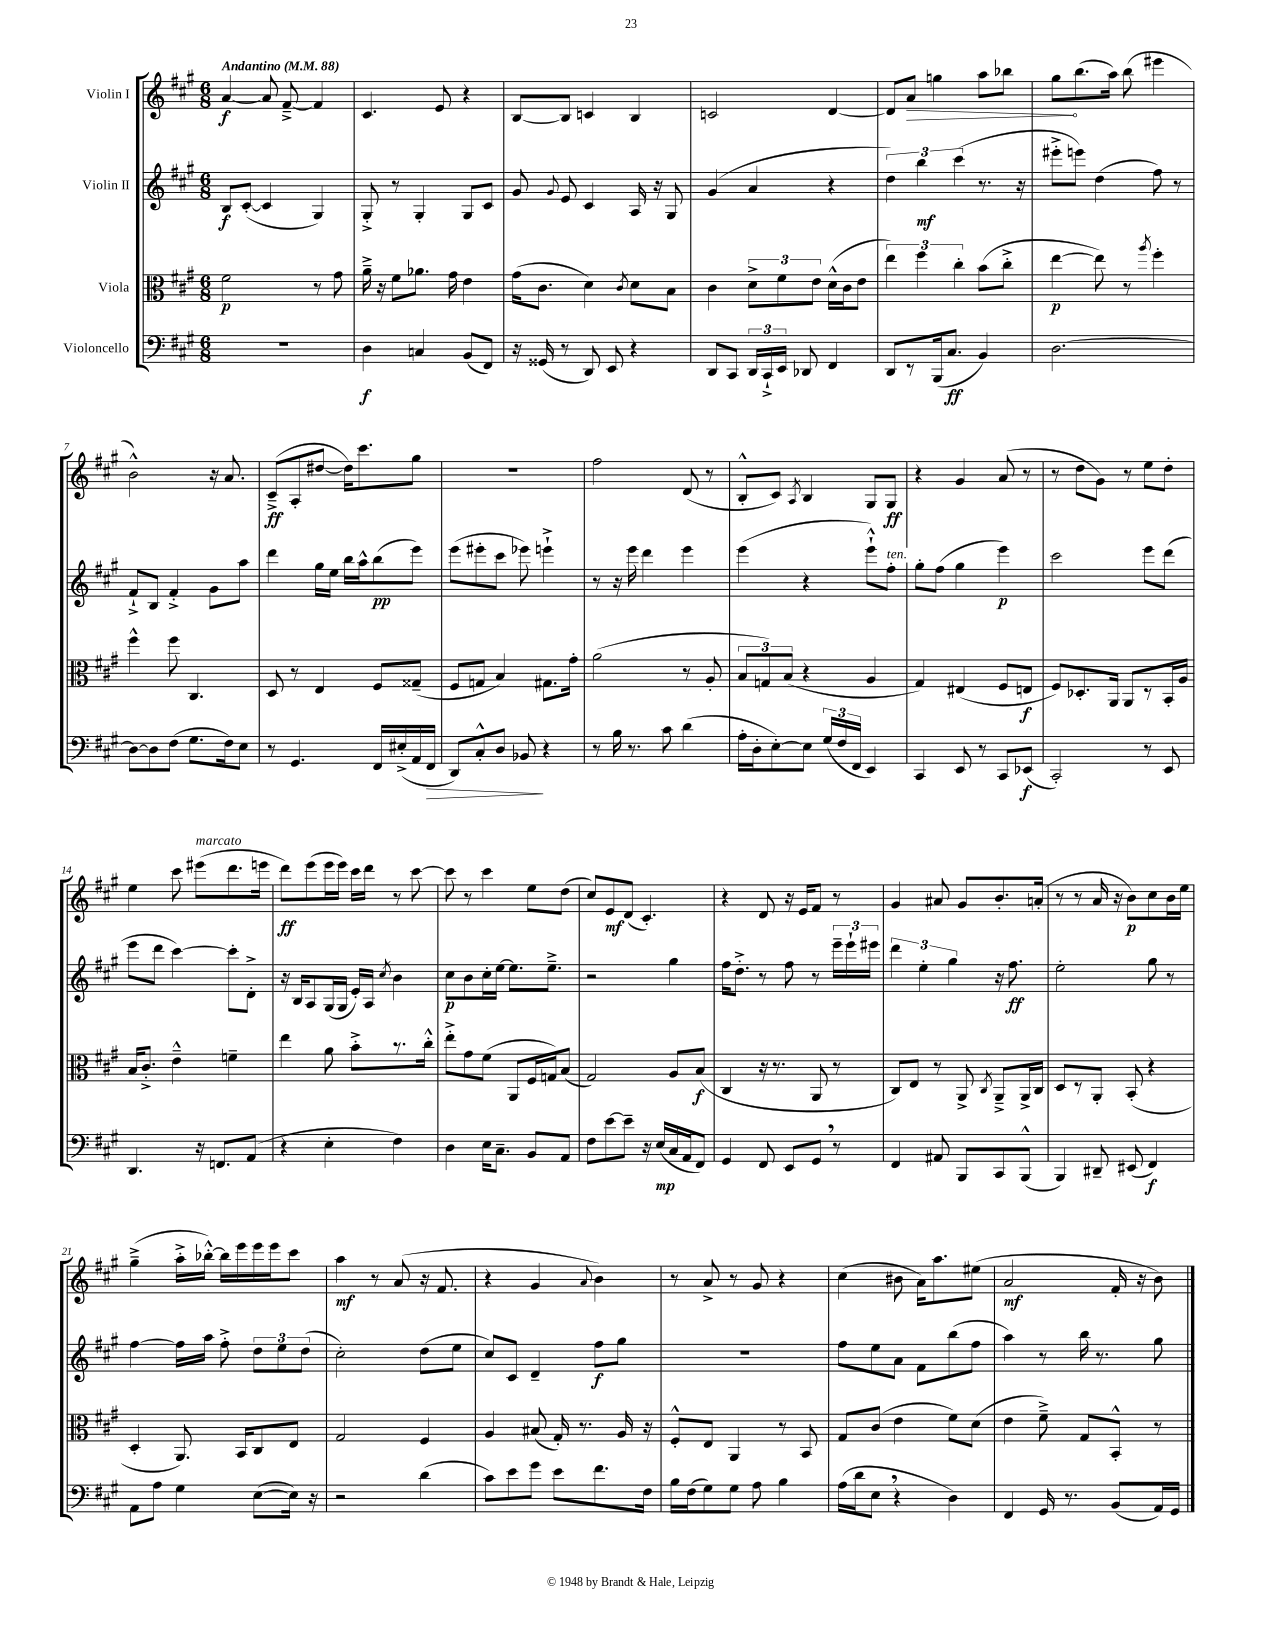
<<
\new StaffGroup <<
\new Staff = "s0" \with { instrumentName = "Violin I" } {
    \clef treble \key a \major \numericTimeSignature \time 6/8 \tempo "Andantino" 4 = 88
    \autoBeamOff a'4~\f a'8 fis'8~---> fis'4 |
    cis'4. e'8 r4 |
    b8[~ b8] c'4 b4 |
    c'2 d'4~ |
    d'8[ \once \override Hairpin.circled-tip = ##t a'8]\> g''4 a''8[ bes''8] |
    gis''8[\! b''8.( a''16]) b''8( eis'''4 |
    b'2-^) r16 a'8. |
    cis'8[--->\ff( a8-. dis''8]~ dis''16[) cis'''8. gis''8] |
    R2. |
    fis''2 d'8( r8 |
    b8[-.-^ cis'8]) \acciaccatura { a8 } b4 gis8[ gis8]\ff |
    r4 gis'4 a'8( r8 |
    r8 d''8[ gis'8]) r8 e''8[ d''8]-. |
    e''4 cis'''8 eis'''8[^\markup { \italic "marcato" }( d'''8. e'''16] |
    d'''8[\ff) e'''8( e'''16 e'''16]) cis'''16[ d'''16] r8 cis'''8~ |
    cis'''8 r8 cis'''4 e''8[ d''8]( |
    cis''8[) e'8\mf d'8]( cis'4.-.) |
    r4 d'8 r16 e'16[ fis'8] r8 |
    gis'4 ais'8 gis'8[ b'8.-. a'16]-.( |
    r8 r8 a'16 r16 b'8[\p) cis''8 b'16 e''16] |
    gis''4--->( a''16[-.-> bes''16]~-.-^) bes''16[ e'''16 e'''16 e'''16 cis'''8] |
    a''4\mf r8 a'8( r16 fis'8. |
    r4 gis'4 \appoggiatura { a'8 } b'4) |
    r8 a'8-> r8 gis'8 r4 |
    cis''4( bis'8 a'16[) a''8. eis''8]( |
    a'2\mf fis'16-. r16 b'8) \bar "|." |
}
\new Staff = "s1" \with { instrumentName = "Violin II" } {
    \clef treble \key a \major \numericTimeSignature \time 6/8
    \autoBeamOff b8[\f cis'8]~-.( cis'4 gis4) |
    gis8-.-> r8 gis4-. gis8[ cis'8] |
    gis'8 \appoggiatura { gis'8 } e'8 cis'4 a16 r16 gis8 |
    gis'4( a'4 r4 |
    \tuplet 3/2 { d''4) b''4\mf cis'''4( } r8. r16 |
    eis'''8[-.-> e'''8]) d''4( fis''8) r8 |
    fis'8[-!-> b8] fis'4-.-> gis'8[ a''8] |
    d'''4 gis''16[ e''16] b''16[ a''16-^ b''8\pp( e'''8]) |
    e'''8[( eis'''8-. cis'''8] ees'''8) e'''4-!-> |
    r8 r16 e'''16 d'''4 e'''4 |
    e'''4( r4 e'''8[-!-^) fis''8]-.^\markup { \italic "ten." } |
    gis''8[-. fis''8]( gis''4 e'''4\p) |
    cis'''2 e'''8[ d'''8]( |
    e'''8[ d'''8] cis'''4~) cis'''8[-. d'8]-.-> |
    r16 b16[ a8 gis16( gis16] e'16[-.) a16] \acciaccatura { cis''8 } b'4 |
    cis''8[\p b'8 cis''16-. e''16]~ e''8.[ e''8.]---> |
    r2 gis''4 |
    fis''16[ d''8.]-.-> r8 fis''8 r8 \tuplet 3/2 { e'''16[-- e'''16-! eis'''16] } |
    \tuplet 3/2 { d'''4 e''4-. gis''4 } r16 fis''8.\ff |
    e''2-. gis''8 r8 |
    fis''4~ fis''16[ a''16] fis''8-.-> \tuplet 3/2 { d''8[ e''8 d''8]( } |
    cis''2-.) d''8[( e''8] |
    cis''8[) cis'8] d'4-- fis''8[\f gis''8] |
    R2. |
    fis''8[ e''8 a'8] fis'8[ b''8( fis''8] |
    a''4) r8 b''16 r8. gis''8 \bar "|." |
}
\new Staff = "s2" \with { instrumentName = "Viola" } {
    \clef alto \key a \major \numericTimeSignature \time 6/8
    \autoBeamOff fis'2\p r8 gis'8 |
    a'16---> r16 fis'8[ aes'8.] gis'16 e'4 |
    gis'16[( cis'8.] d'4) \acciaccatura { cis'8 } d'8[ b8] |
    cis'4 \tuplet 3/2 { d'8[-> fis'8 e'8] } d'16[-^( cis'16 e'8] |
    \tuplet 3/2 { e''4) fis''4 cis''4-. } b'8[( cis''8]-.-> |
    e''4~\p e''8) r8 \acciaccatura { a''8 } fis''4-. |
    fis''4-^ fis''8 cis4. |
    d8 r8 e4 fis8[ gisis8]--( |
    fis8[ g8] b4) gis8.[ gis'16]-. |
    a'2( r8 a8-. |
    \tuplet 3/2 { b8[ g8) b8]( } r4 a4 |
    gis4) eis4( fis8[ e8]\f |
    fis8[) des8.-. a,16] a,8[ r8 b,16-. a16] |
    b16[ cis'8.]-.-> e'4---^ f'4-- |
    e''4 a'8 b'8[-.-> r8. cis''16]-.-^ |
    e''8[-.-> gis'8 fis'8]( a,8[ fis16 g16) b8]( |
    gis2) a8[ b8]\f( |
    cis4 r16 r8. a,8 r8 |
    cis8[) e8] r8 a,8-> \acciaccatura { cis8 } a,8[---> a,16-> cis16] |
    d8[ r8 a,8]-. b,8-.( r4 |
    d4-. a,8.) b,16[ cis8 e8] |
    gis2 fis4 |
    a4 bis8( gis16-.) r8. a16 r16 |
    fis8[-.-^ e8] a,4 r8 b,8 |
    gis8[ cis'8]( e'4 fis'8[) d'8]( |
    e'4 fis'8--->) gis8[ b,8]-.-^ r8 \bar "|." |
}
\new Staff = "s3" \with { instrumentName = "Violoncello" } {
    \clef bass \key a \major \numericTimeSignature \time 6/8
    \autoBeamOff R2. |
    d4\f c4 b,8[( fis,8]) |
    r16 gisis,16( r8 d,8) e,8 r4 |
    d,8[ cis,8] \tuplet 3/2 { d,16[ cis,16-!-> e,16] } des,8 fis,4 |
    d,8[ r8 b,,16( cis8.]\ff b,4) |
    d2.~ |
    d8[~ d8 fis8]( gis8.[ fis16) e8] |
    r8 gis,4. fis,16[ eis16-.->( a,16 fis,16]\> |
    d,8[) cis8-.-^ d8] bes,8\! r4 |
    r8 b16 r8. cis'8 d'4( |
    a16[-. d16-. e8~-.) e8] \tuplet 3/2 { gis16[( fis16 fis,16] } e,4) |
    cis,4 e,8 r8 cis,8[ ees,8]\f( |
    cis,2-.) r8 e,8 |
    d,4. r16 f,8.[ a,8]( |
    r4 e4-. fis4) |
    d4 e16[ cis8.]-- b,8[ a,8] |
    fis8[ e'8~ e'8]-- r16 e16[\mp( cis16 a,16 fis,8]) |
    gis,4 fis,8 e,8[ gis,8] \breathe r8 |
    fis,4 ais,8 b,,8[ cis,8 b,,8]-^( |
    b,,4) dis,8-- eis,8( fis,4\f) |
    a,8[ a8] gis4 e8[~( e16]) r16 |
    r2 d'4( |
    cis'8[) e'8 gis'8] e'8[ fis'8. fis16] |
    b16[ fis16( gis8) gis8] a8 b4 |
    a16[( d'16 e8] \breathe r4 d4) |
    fis,4 gis,16 r8. b,8[( a,16) gis,16] \bar "|." |
}
>>
>>
